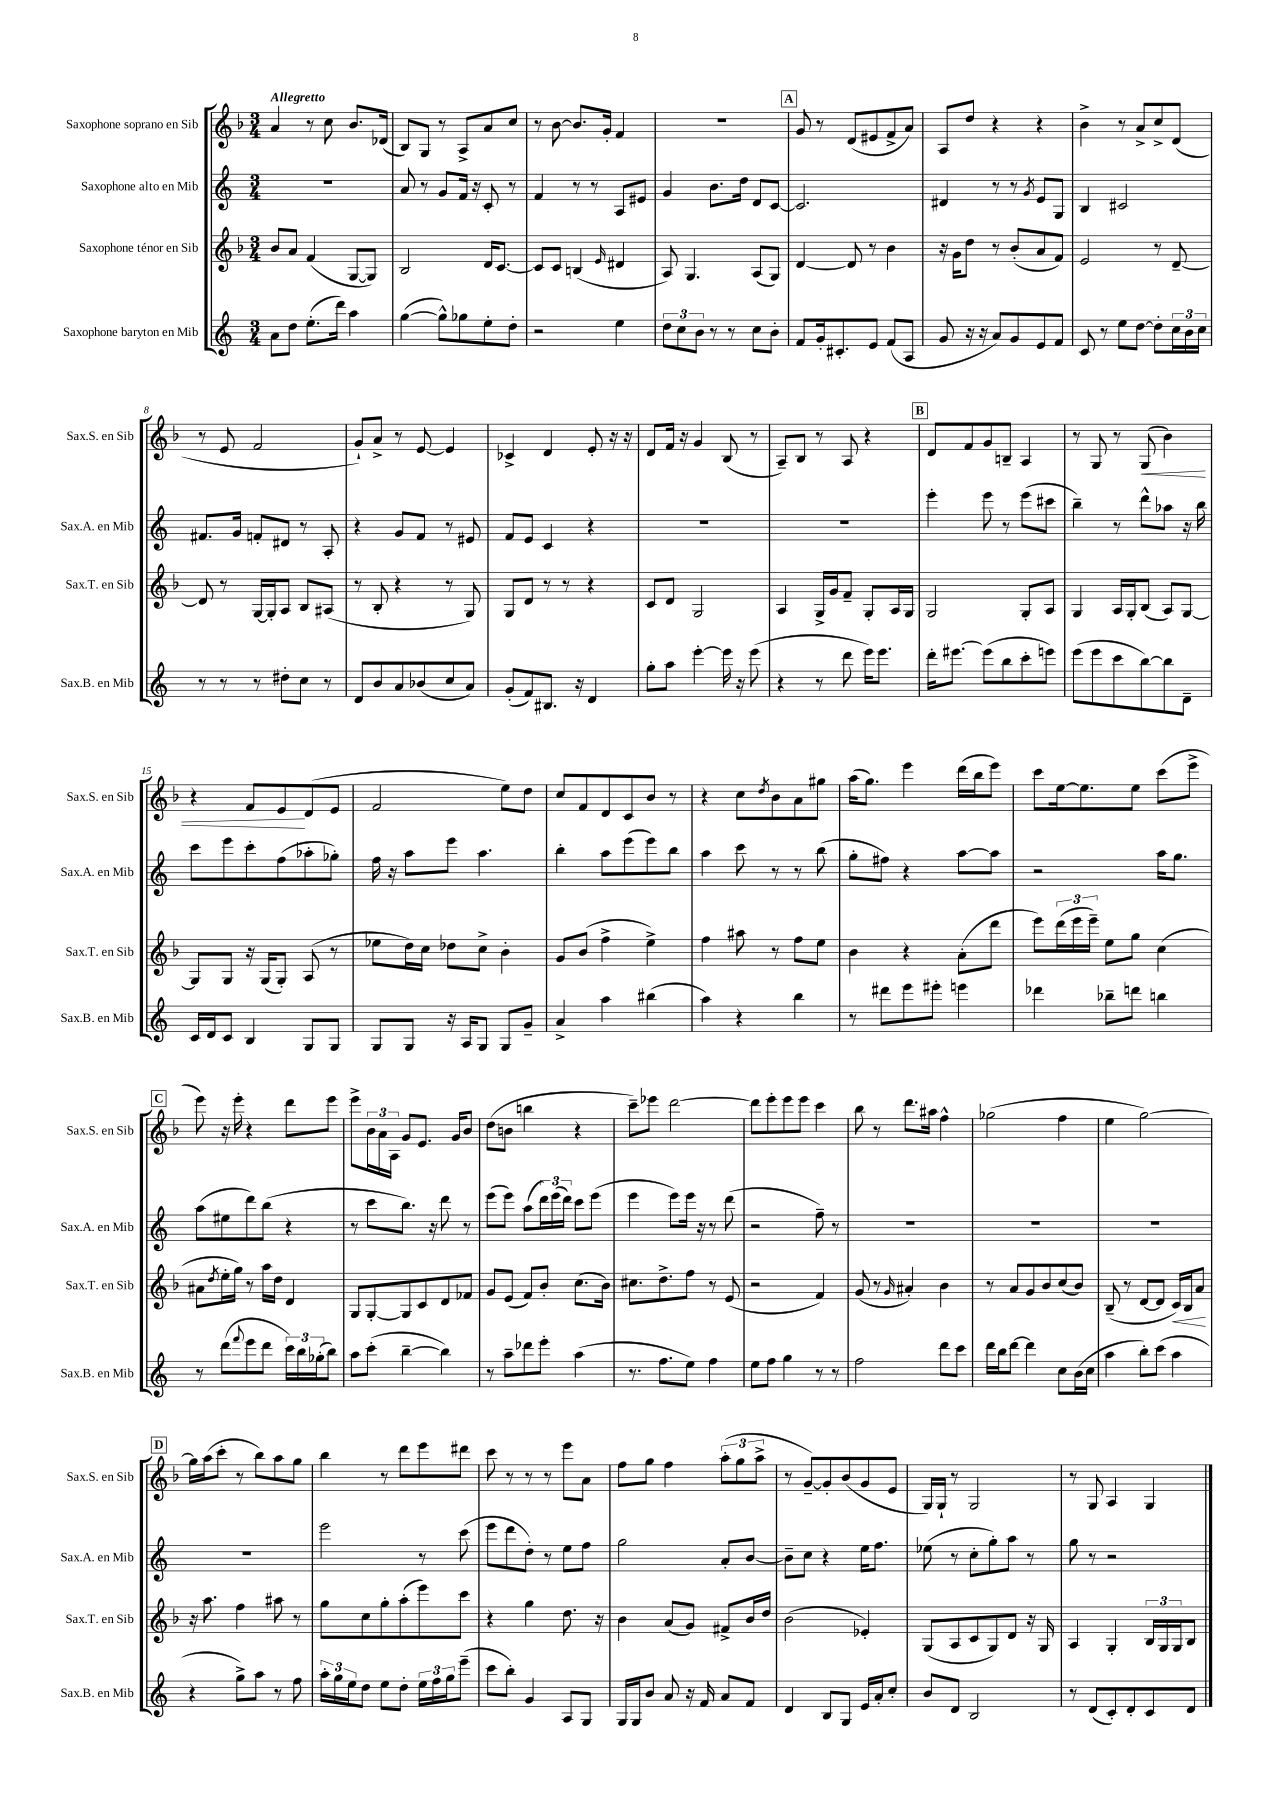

**kern	**kern	**dynam	**kern	**kern	**dynam
*part4	*part3	*part3	*part2	*part1	*part1
*staff4	*staff3	*staff3	*staff2	*staff1	*staff1
*I"Saxophone baryton en Mib	*I"Saxophone ténor en Sib	*	*I"Saxophone alto en Mib	*I"Saxophone soprano en Sib	*
*I'Sax.B. en Mib	*I'Sax.T. en Sib	*	*I'Sax.A. en Mib	*I'Sax.S. en Sib	*
*clefG2	*clefG2	*	*clefG2	*clefG2	*
*k[]	*k[b-]	*	*k[]	*k[b-]	*
*M3/4	*M3/4	*	*M3/4	*M3/4	*
=1	=1	=1	=1	=1	=1
!	!	!	!	!LO:TX:a:B:t=Allegretto	!
8a\L	8b-/L	.	2.r	4a/	.
8dd\J	8a/J	.	.	.	.
(8.ee'\L	(4f/	.	.	8r	.
.	.	.	.	8cc\	.
16ddd\Jk)	.	.	.	.	.
4aa\	[8G/L	.	.	8.b-/L	.
.	8G/J])	.	.	.	.
.	.	.	.	(16d-X/Jk	.
=2	=2	=2	=2	=2	=2
([4gg\	2B-/	.	8a/	8B-/L)	.
.	.	.	8r	8G/J	.
8gg^^\L])	.	.	8g/L	8r	.
8gg-X\	.	.	16f/Jk	8A^/L	.
.	.	.	16r	.	.
8ee'\	16d/KL	.	8c'/	8a/	.
.	[8.c/J	.	.	.	.
8dd'\J	.	.	8r	8cc/J	.
=3	=3	=3	=3	=3	=3
2r	8c/L]	.	4f/	8r	.
.	8c/J	.	.	[8b-\	.
.	(4Bn/	.	8r	8.b-/L]	.
.	.	.	8r	.	.
.	.	.	.	16g'/Jk	.
.	16qqe/	.	.	.	.
4ee\	4d#X/	.	8A/L	4f/	.
.	.	.	8e#X/J	.	.
=4	=4	=4	=4	=4	=4
12dd\L	8A/)	.	4g/	2.r	.
12cc\	.	.	.	.	.
.	4.G/	.	.	.	.
12b\J	.	.	.	.	.
8r	.	.	8.b\L	.	.
8r	.	.	.	.	.
.	.	.	16dd\Jk	.	.
8cc\L	(8A/L	.	8d/L	.	.
8b'\J	8G/J)	.	[8c/J	.	.
!!LO:REH:place=s1:t=A
=5	=5	=5	=5	=5	=5
8f/L	[4d/	.	2.c/]	8g/	.
16g'/k	.	.	.	8r	.
8.c#X'/	.	.	.	.	.
.	8d/]	.	.	(8d/L	.
8e/J	8r	.	.	8e#X/	.
(8f/L	4b-\	.	.	8f^/	.
8A/J	.	.	.	8a/J)	.
=6	=6	=6	=6	=6	=6
8g/	16r	.	4d#X/	8A/L	.
.	16g\KL	.	.	.	.
16r	8dd\J	.	.	8dd/J	.
16r	.	.	.	.	.
8a/L)	8r	.	8r	4r	.
8g/	(8b-'/L	.	8r	.	.
.	.	.	8qg/	.	.
8e/	8a/	.	8e/L	4r	.
8f/J	8f/J)	.	8G/J	.	.
=7	=7	=7	=7	=7	=7
8c/	2e/	.	4B/	4b-^\	.
8r	.	.	.	.	.
8ee\L	.	.	2c#X/	8r	.
[8dd\J	.	.	.	8a^/L	.
8dd'\L]	8r	.	.	8cc^/	.
24cc\L	[8d~/	.	.	(8d/J	.
24b\	.	.	.	.	.
24cc\JJ	.	.	.	.	.
!!LO:LB:g=z
=8	=8	=8	=8	=8	=8
8r	8d/]	.	8.f#X/L	8r	.
8r	8r	.	.	8e/	.
.	.	.	16g/Jk	.	.
8r	[16G/LL	.	8fn'/L	2f/	.
.	16G'/J]	.	.	.	.
8dd#X'\L	8A/J	.	8d#X/J	.	.
8cc\J	8B-/L	.	8r	.	.
8r	(8A#X/J	.	8A'/	.	.
=9	=9	=9	=9	=9	=9
8d/L	8r	.	4r	8g`/L)	.
8b/	8B-'/	.	.	8a^/J	.
8a/	4r	.	8g/L	8r	.
(8b-X/	.	.	8f/J	[8e/	.
8cc/	8r	.	8r	4e/]	.
8a/J)	8G/)	.	8e#X/	.	.
=10	=10	=10	=10	=10	=10
(8g'/L	8G/L	.	8f/L	4c-X^/	.
8f/)	8d/J	.	8e/J	.	.
8.B#X/J	8r	.	4c/	4d/	.
.	8r	.	.	.	.
16r	.	.	.	.	.
4d/	4r	.	4r	8e'/	.
.	.	.	.	16r	.
.	.	.	.	16r	.
=11	=11	=11	=11	=11	=11
8gg'\L	8c/L	.	2.r	8d/L	.
8aa\J	8d/J	.	.	16f/Jk	.
.	.	.	.	16r	.
[4eee'\	2G/	.	.	4g/	.
16eee\]	.	.	.	(8B-/	.
16r	.	.	.	.	.
(8eee\	.	.	.	8r	.
=12	=12	=12	=12	=12	=12
4r	4A/	.	2.r	8A~/L)	.
.	.	.	.	8B-/J	.
8r	16G^/LL	.	.	8r	.
.	16g/J	.	.	.	.
8ddd\	8f~/J	.	.	8A/	.
16eee\KL)	8G'/L	.	.	4r	.
8.eee\J	.	.	.	.	.
.	16A/L	.	.	.	.
.	16G/JJ	.	.	.	.
!!LO:REH:place=s1:t=B
=13	=13	=13	=13	=13	=13
16ddd'\KL	2G/	.	4eee'\	8d/L	.
[8.eee#X\J	.	.	.	.	.
.	.	.	.	8f/	.
(8eee#\L]	.	.	8eee\	8g/	.
8bb\	.	.	8r	8Bn~/J	.
8ccc'\	8G'/L	.	(8eee\L	4A/	.
8eeen\J)	8A/J	.	8ccc#X\J	.	.
=14	=14	=14	=14	=14	=14
(8eee\L	4G/	.	4bb~\)	8r	.
8eee\	.	.	.	8G/	.
8ccc\	16A/LL	.	8r	8r	.
.	16G'/J	.	.	.	.
!	!	!	!	!	!LO:HP:b
[8bb\)	(8B-/J	.	8ddd^^\L	(8G/	<
8bb\]	8A/L)	.	8aa-X\J	4b-\)	.
8d~\J	[8G/J	.	16r	.	.
.	.	.	16bb\	.	.
!!LO:LB:g=z
=15	=15	=15	=15	=15	=15
16c/LL	8G/L]	.	8ccc\L	4r	.
16d/J	.	.	.	.	.
8c/J	8G/J	.	8eee\	.	.
4B/	16r	.	8ccc'\	8f/L	.
.	(16G/KL	.	.	.	.
.	8G'/J)	.	(8ff\	8e/	.
8G/L	(8A/	.	8aa-X'\	(8d/	[
8G/J	8r	.	8gg-X'\J)	8e/J	.
=16	=16	=16	=16	=16	=16
8G/L	8ee-X\L	.	16ff\	2f/	.
.	.	.	16r	.	.
8G/J	16dd\L)	.	8aa\L	.	.
.	16cc\JJ	.	.	.	.
16r	8dd-X\L	.	8eee\J	.	.
16A/KL	.	.	.	.	.
8G/J	8cc^\J	.	4.aa\	.	.
8G/L	4b-'\	.	.	8ee\L)	.
8g~/J	.	.	.	8dd\J	.
=17	=17	=17	=17	=17	=17
4a^/	8g/L	.	4bb'\	8cc/L	.
.	(8b-/J	.	.	8f/	.
4aa\	4ff^\	.	8aa\L	8d/	.
.	.	.	(8eee\	8c/	.
(4bb#X\	4ee^\)	.	8eee\)	8b-/J	.
.	.	.	8bb\J	8r	.
=18	=18	=18	=18	=18	=18
4aa\)	4ff\	.	4aa\	4r	.
4r	8aa#X\	.	8ccc\	8cc\L	.
.	.	.	.	8qdd/	.
.	8r	.	8r	8b-\	.
4bb\	8ff\L	.	8r	8a\	.
.	8ee\J	.	(8bb\	8gg#X\J	.
=19	=19	=19	=19	=19	=19
8r	4b-\	.	8gg'\L	(16aa\KL	.
.	.	.	.	8.gg\J)	.
8ddd#X\L	.	.	8ff#X\J)	.	.
8eee\	4r	.	4r	4eee\	.
8eee#X'\J	.	.	.	.	.
4eeen\	(8a'\L	.	[8aa\L	(16ddd\LL	.
.	.	.	.	16bb-\J	.
.	8ddd\J	.	8aa\J]	8eee\J)	.
=20	=20	=20	=20	=20	=20
4ddd-X\	8eee\L)	.	2r	8ccc\L	.
.	(24ddd\L	.	.	[16ee\k	.
.	24eee\	.	.	.	.
.	.	.	.	8.ee\]	.
.	24eee~\JJ)	.	.	.	.
8bb-X~\L	8ee\L	.	.	.	.
8dddn\J	8gg\J	.	.	8ee\J	.
4bbn\	(4cc\	.	16aa\KL	(8ccc\L	.
.	.	.	8.gg\J	.	.
.	.	.	.	8eee^\J	.
!!LO:LB:g=z
!!LO:REH:place=s1:t=C
=21	=21	=21	=21	=21	=21
8r	8a#X\L	.	(8aa\L	8eee\)	.
.	8qdd/	.	.	.	.
(8ddd\L	16ee'\L	.	8ee#X\	16r	.
.	16gg\JJ)	.	.	16eee'\	.
8qqfff/	.	.	.	.	.
8eee\	8r	.	8ddd\)	4r	.
8ddd\J	16aa\LL	.	(8bb\J	.	.
.	16dd\JJ	.	.	.	.
24ccc\LL)	4d/	.	4r	8ddd\L	.
24bb\	.	.	.	.	.
(24gg-X'\J	.	.	.	.	.
8bb\J)	.	.	.	8eee\J	.
=22	=22	=22	=22	=22	=22
8aa\L	8G/L	.	8r	8eee^\L	.
(8ccc'\J	[8G'/	.	8ccc\L	24b-\L	.
.	.	.	.	24a\	.
.	.	.	.	24A\JJ	.
[4bb~\	8G/]	.	8.bb\J)	8g/L	.
.	8c/	.	.	8.e/J	.
.	.	.	16r	.	.
4bb\])	8d/	.	8ddd\	.	.
.	.	.	.	16g/KL	.
.	8f-X/J	.	8r	8b-/J	.
=23	=23	=23	=23	=23	=23
8r	8g/L	.	(8eee\L	(8dd\L	.
8aa~\L	(8e/J	.	8eee\J)	8bn\J	.
8ddd-X\	8f/L)	.	(8aa\L	4bbn\	.
8eee'\J	8b-'/J	.	24ddd\L)	.	.
.	.	.	(24eee\	.	.
.	.	.	24ddd\JJ)	.	.
(4aa\	(8.cc\L	.	8ccc\L	4r	.
.	.	.	(8eee\J	.	.
.	16b-\Jk)	.	.	.	.
=24	=24	=24	=24	=24	=24
8.r	8.cc#X\L	.	4eee\	8ccc~\L)	.
.	.	.	.	8eee-X\J	.
8.ff\L	8.dd^\	.	.	.	.
.	.	.	8eee\L)	[2ddd\	.
8ee\J)	8ff\J	.	16eee\Jk	.	.
.	.	.	16r	.	.
4ff\	8r	.	8r	.	.
.	(8e/	.	(8ddd\	.	.
=25	=25	=25	=25	=25	=25
8ee\L	2r	.	2r	8ddd\L]	.
8ff\J	.	.	.	8eee'\	.
4gg\	.	.	.	8eee\	.
.	.	.	.	8eee\J	.
8r	4f/)	.	8ff~\)	4ccc\	.
8r	.	.	8r	.	.
=26	=26	=26	=26	=26	=26
2ff\	(8g/	.	2.r	8bb-\	.
.	8r	.	.	8r	.
.	16qqg/	.	.	.	.
.	4a#X'/)	.	.	8.ddd\L	.
.	.	.	.	16aa#X\Jk	.
8ddd\L	4b-\	.	.	4ff^^\	.
8ccc\J	.	.	.	.	.
=27	=27	=27	=27	=27	=27
16ddd\LL	8r	.	2.r	(2gg-X\	.
16bb\J	.	.	.	.	.
[8ddd\J	8a/L	.	.	.	.
4ddd\]	8g/	.	.	.	.
.	8b-/	.	.	.	.
8cc\L	(8cc/	.	.	4ff\	.
(16b\L	8b-/J)	.	.	.	.
16cc\JJ	.	.	.	.	.
=28	=28	=28	=28	=28	=28
4aa\	(8B-~/	.	2.r	4ee\	.
.	8r	.	.	.	.
8bb'\L)	[8d/L	.	.	[2gg\)	.
(8ccc\J	8d/J]	.	.	.	.
!	!	!LO:HP:b	!	!	!
4aa\	16c/LL)	<	.	.	.
.	16B-/J	.	.	.	.
.	8a/J	.	.	.	.
.	.	[	.	.	.
!!LO:LB:g=z
!!LO:REH:place=s1:t=D
=29	=29	=29	=29	=29	=29
4r	16r	.	2.r	16gg\LL]	.
.	8.aa\	.	.	(16aa\J	.
.	.	.	.	8ccc'\J	.
8gg^\L)	4ff\	.	.	8r	.
8aa\J	.	.	.	8bb-\L)	.
8r	8aa#X\	.	.	8aa\	.
8ff\	8r	.	.	8gg\J	.
=30	=30	=30	=30	=30	=30
24aa'\LL	8gg\L	.	2eee\	4bb-\	.
24gg\	.	.	.	.	.
24ee\J	.	.	.	.	.
8dd\J	8cc\	.	.	.	.
8ee\L	8gg'\	.	.	8r	.
8dd'\J	(8aa'\	.	.	8ddd\L	.
24ee\LL	8eee\)	.	8r	8eee\	.
24ff\	.	.	.	.	.
24gg\J	.	.	.	.	.
(8eee~\J	8ccc\J	.	(8ccc\	8ddd#X\J	.
=31	=31	=31	=31	=31	=31
8ccc\L	4r	.	8eee\L	8ccc\	.
8bb'\J)	.	.	8ddd\	8r	.
4g/	4gg\	.	8dd'\J)	8r	.
.	.	.	8r	8r	.
8A/L	8.dd\	.	8ee\L	8eee\L	.
8G/J	.	.	8ff\J	8a\J	.
.	16r	.	.	.	.
=32	=32	=32	=32	=32	=32
16G/LL	4b-\	.	2gg\	8ff\L	.
16G/J	.	.	.	.	.
8b/J	.	.	.	8gg\J	.
8a/	(8a/L	.	.	4ff\	.
16r	8g/J)	.	.	.	.
16f/	.	.	.	.	.
8a/L	8f#X^/L	.	8a'/L	(12aa'\L	.
.	.	.	.	12gg\	.
8f/J	16b-/L	.	[8b/J	.	.
.	.	.	.	12aa^\J	.
.	16dd/JJ	.	.	.	.
=33	=33	=33	=33	=33	=33
4d/	(2b-\	.	8b~\L]	8r	.
.	.	.	8cc\J	[8g~/L)	.
8B/L	.	.	4r	8g'/]	.
8G/J	.	.	.	(8b-/	.
16e/LL	4e-X'/)	.	16ee\KL	8g/	.
16a'/J	.	.	8.ff\J	.	.
8cc'/J	.	.	.	8e/J	.
=34	=34	=34	=34	=34	=34
8b/L	(8G/L	.	(8ee-X\	16G/LL)	.
.	.	.	.	16G`/JJ	.
8d/J	8A/	.	8r	8r	.
2B/	8c/	.	8cc'\L	2G/	.
.	8G/)	.	8gg'\)	.	.
.	8d/J	.	8aa\J	.	.
.	16r	.	8r	.	.
.	16G/	.	.	.	.
=35	=35	=35	=35	=35	=35
8r	4A/	.	8gg\	8r	.
(8d/L	.	.	8r	8G/	.
8c'/)	4G'/	.	2r	4A/	.
8d'/	.	.	.	.	.
8c/	24B-/LL	.	.	4G/	.
.	24G/	.	.	.	.
.	24G/J	.	.	.	.
8d/J	8B-/J	.	.	.	.
==	==	==	==	==	==
*-	*-	*-	*-	*-	*-
